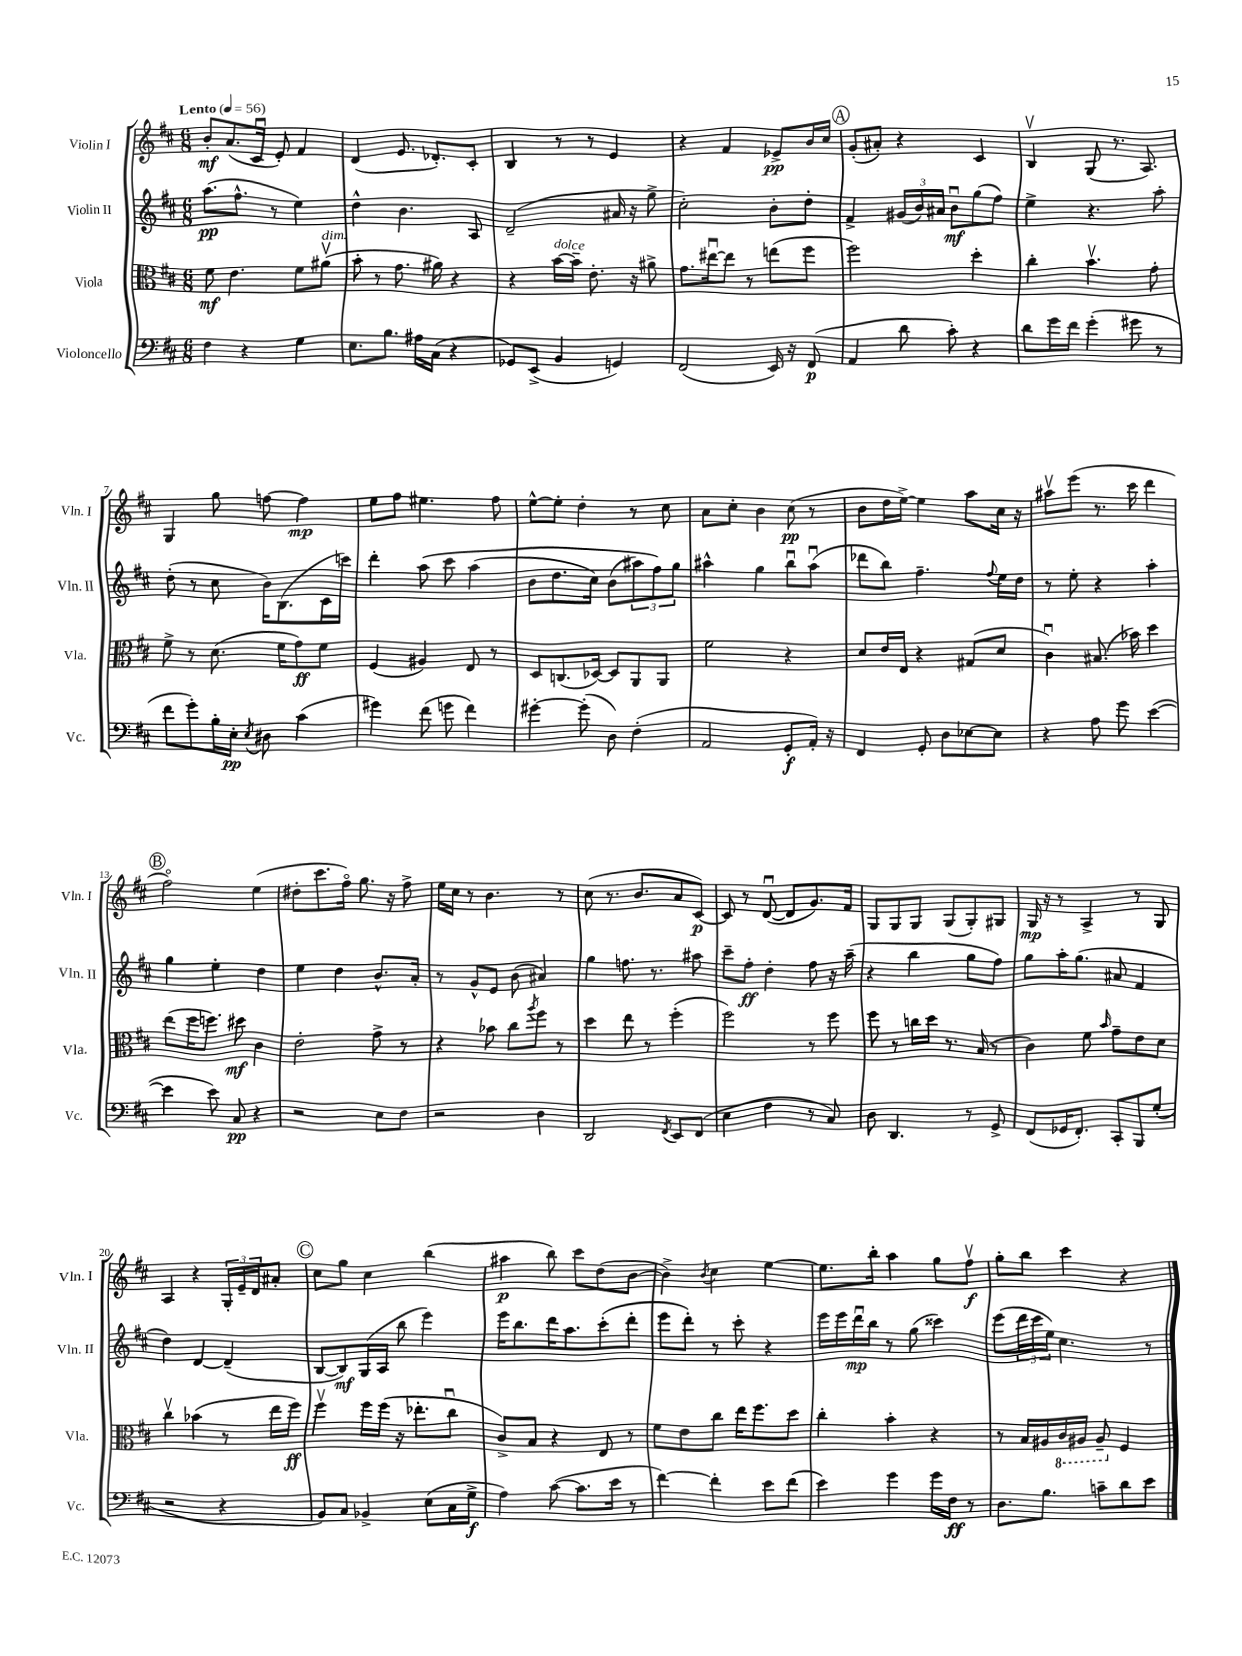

**kern	**kern	**kern	**kern
*staff4	*staff3	*staff2	*staff1
*clefF4	*clefC3	*clefG2	*clefG2
*k[f#c#]	*k[f#c#]	*k[f#c#]	*k[f#c#]
*M6/8	*M6/8	*M6/8	*M6/8
*MM56	*MM56	*MM56	*MM56
4F#\	8f#\	(8.aa\L	8b'/L
.	4.e\	.	(8.a/
.	.	8.ff#^^\J	.
4r	.	.	.
.	.	.	16c#u/Jk
.	.	8r	8e'/)
4G\	8f#\L	4ee\)	4f#/
.	(8a#v\J	.	.
=	=	=	=
8.E\L	8b'\	4dd^^\	(4d/
.	8r	.	.
8.B\J	.	.	.
.	8.g\	4.b\	8.e/
16A#\LL	.	.	.
(16C#\JJ	16a#\)	.	8.d-'/L)
4r	4r	.	.
.	.	8A/	8c#'/J
=	=	=	=
8GG-/L)	4r	(2d~/	4B/
(8EE^/J	.	.	.
4BB/	[16b\LL	.	8r
.	16b~\]JJ	.	.
.	8.e'\	.	8r
4GG/)	.	16a#/	4e/
.	16r	16r	.
.	8a#^\	8gg^\	.
=	=	=	=
(2FF#/	8.g\L	2cc#'\)	4r
.	[16ee#u\k	.	.
.	8ee#\]J	.	4f#/
.	8r	.	.
16EE/)	(8ee\L	8b'\L	8e-^/L
16r	.	.	.
(8FF#/	8ff#\J	8dd'\J	16b/L
.	.	.	16cc#/JJ
=	=	=	=
4AA/	2ff#\)	4f#^/	(8g'/L
.	.	.	8a#'/J)
8d\	.	(24g#/LL	4r
.	.	24b/)	.
.	.	24a#/JJ	.
8c#'\)	.	8bu\L	.
4r	4dd'\	(8gg\	4c#/
.	.	8ff#\J)	.
=	=	=	=
8d\L	4cc#'\	4ee^\	4Bv/
16g\L	.	.	.
16f#\JJ	.	.	.
(4g'\	4.bv\	4.r	(8G/
.	.	.	8.r
8g#\	.	.	.
.	.	.	8.A/)
8r	8g'\	8aa'\	.
=	=	=	=
8f#\L	8f#^\	(8dd'\	4G/
8g'\)	8r	8r	.
16B'\L	(8.d\	8cc#\	8gg\
16E'\JJ	.	.	.
8qE/	.	.	.
8D#\	.	16b\LK)	[8ff\
.	16f#\LK	(8.B\	.
(4c#\	8g\)	.	4ff\]
.	8f#\J	16c#\L	.
.	.	16ccc\JJ)	.
=	=	=	=
4g#\)	(4F#/	4ddd'\	8ee\L
.	.	.	8ff#\J
(8f#\	4A#/)	&(8aa\	4.ee#\
8g\	.	8ccc#\	.
4f#\)	8E/	(4aa\	.
.	8r	.	8ff#\
=	=	=	=
[4g#'\	8D/L	8b\L	[8ee^^\L
.	(8.C/	8.dd\	8ee'\]J
(8g#'\]	.	.	4dd'\
.	[16D-/Jk)	16cc#\Jk)	.
8D\)	8D-/]L	(8b\L	.
(4F#'\	8AA/	12aa#\)	8r
.	.	12ff#\&)	.
.	8AA/J	.	8cc#\
.	.	12gg\J	.
=	=	=	=
2AA/	2f#\	4aa#^^\	8a\L
.	.	.	8cc#'\J
.	.	4gg\	4b\
8GG'/L	4r	8bbu\L	(8cc#\
16AA'/Jk)	.	(8aa#u\J	8r
16r	.	.	.
=	=	=	=
4FF#/	8d/L	8ddd-\L	8b\L
.	16e/L	8bb\J)	16dd\L
.	16E/JJ	.	[16ee^\JJ)
8GG'/	4r	4.ff#~\	4ee\]
8D\L	.	.	.
[8E-\	(8G#/L	.	8aa\L
.	.	8qqff#/	.
8E-\]J	8d/J	16ee\LL	16cc#\Jk
.	.	16dd\JJ	16r
=	=	=	=
4r	4c#u\)	8r	8aa#v\L
.	.	8ee'\	(8eee\J
8A\	(8.B#/	4r	8.r
8g\	.	.	.
.	16b-\)	.	16ccc#\
([4e\	4dd\	4aa'\	4ddd\
=	=	=	=
4e\]	(8ee\L	4gg\	2ff#o\)
.	16ff#\K	.	.
.	8.ff\J)	.	.
8e\)	.	4ee'\	.
8C#/	8dd#\	.	.
4r	4c#\	4dd\	(4ee\
=	=	=	=
2r	2e'\	4ee\	8dd#'\L
.	.	.	8.ccc#\
.	.	4dd\	.
.	.	.	16ff#o\Jk)
.	.	.	8.gg\
8E\L	8g^\	8.b^^/L	.
.	.	.	16r
8F#\J	8r	.	8ff#^\
.	.	16a'/Jk	.
=	=	=	=
2r	4r	8r	16ee\LL
.	.	.	16cc#\JJ
.	.	8g^^/L	8r
.	8b-\	8e/J	4.b\
.	8cc#\L	(8b\	.
.	8qaa/	.	.
4D\	8ff#\J	4a#/)	.
.	8r	.	8r
=	=	=	=
2DD/	4dd\	4gg\	(8cc#\
.	.	.	8.r
.	8ee\	8.ff\	.
.	.	.	8.b/L
.	8r	.	.
.	.	8.r	.
8qFF#/	.	.	.
8EE/L	(4ff#'\	.	8a/
(8FF#/J	.	8aa#\	[8c#/J)
=	=	=	=
4E\	2ff#\)	8ccc#~\L	8c#/]
.	.	8ff#'\J	8r
4F#\	.	4dd'\	([8du/
.	.	.	8d/]L
8r	8r	8ff#\	8.g/)
8C#/)	8ff#\	16r	.
.	.	(16aa~\	16f#/Jk
=	=	=	=
8D\	8ff#\	4r	8G/L
4.DD/	8r	.	8G/
.	16cc\LL	4bb\	8G/J
.	16dd\JJ	.	.
.	8.r	.	(8G/L
8r	.	8gg\L	8G'/)
.	(16B/	.	.
8GG^/	8r	8ff#\J)	8G#/J
=	=	=	=
(8FF#/L	4c#\)	8gg\L	16G/
.	.	.	16r
16GG-/K	.	16aa'\K	8r
8.FF#'/J)	.	(8.gg\J	.
.	8f#\	.	4A^/
.	16qqb/	.	.
8CC#'/L	8g~\L	8a#/	.
8BBB/	8e\	4f#/	8r
(8G'/J	8d\J	.	8G/
=	=	=	=
2r	4cc#v\	4dd\)	4A/
.	(4b-\	[4d/	4r
4r	8r	(4d~/]	24G'/LL
.	.	.	24e~/
.	.	.	24d/J
.	16ee\LL	.	8a#'/J
.	16ff#\JJ)	.	.
=	=	=	=
8BB/L)	4ff#v\	[8B/L	8cc#\L
8C#/J	.	8B/])	8gg\J
4BB-^/	16ff#\LL	(16G/L	4cc#\
.	(16ff#\JJ	16A/JJ	.
.	16r	8bb\	.
.	8.ee-'\L	.	.
(8E\L	.	4eee\)	(4bb\
16C#\L	8cc#u\J	.	.
16G^\JJ	.	.	.
=	=	=	=
4A\)	8c#^/L)	16eee\LK	4aa#\
.	.	8.bb\	.
.	8B/J	.	.
([8c#\	4r	16ddd\K	8bb\)
.	.	8.aa\	.
8.c#\]L	.	.	8ccc#\L
.	8E/	(8ccc#'\	(8dd\
16e\Jk	.	.	.
8r	8r	8ddd'\J	[8b\J
=	=	=	=
[4f#\)	8f#\L	8eee\L	4b^\])
.	8e\	8ddd'\J)	.
.	.	.	8qb/
4f#'\]	8cc#\J	8r	4cc#\
.	16ee\LK	8ccc#'\	.
.	8.ff#\	.	.
8e\L	.	4r	[4ee\
(8f#\J	8dd\J	.	.
=	=	=	=
4e\)	4cc#'\	16eee\LL	8.ee\]L
.	.	16eee\	.
.	.	16dddu\	.
.	.	16bb\JJ	16bb'\Jk
4g\	4b'\	8r	4aa\
.	.	(8gg\	.
16g\LL	4r	4ccc##\)	8gg\L
16F#\JJ	.	.	.
8r	.	.	8ff#v\J
=	=	=	=
8.D\L	8r	(8eee\L	8gg'\L
.	16B/LL	24ddd\L	8bb\J
.	.	24ccc#\	.
8.B\J	16A#/	.	.
.	.	24ee\JJ)	.
.	16C#/	4.cc#\	4ccc#\
.	16AA#/JJ	.	.
8c~\L	8AA#~/	.	.
8d\	4F#/	.	4r
8e\J	.	8r	.
==	==	==	==
*-	*-	*-	*-
